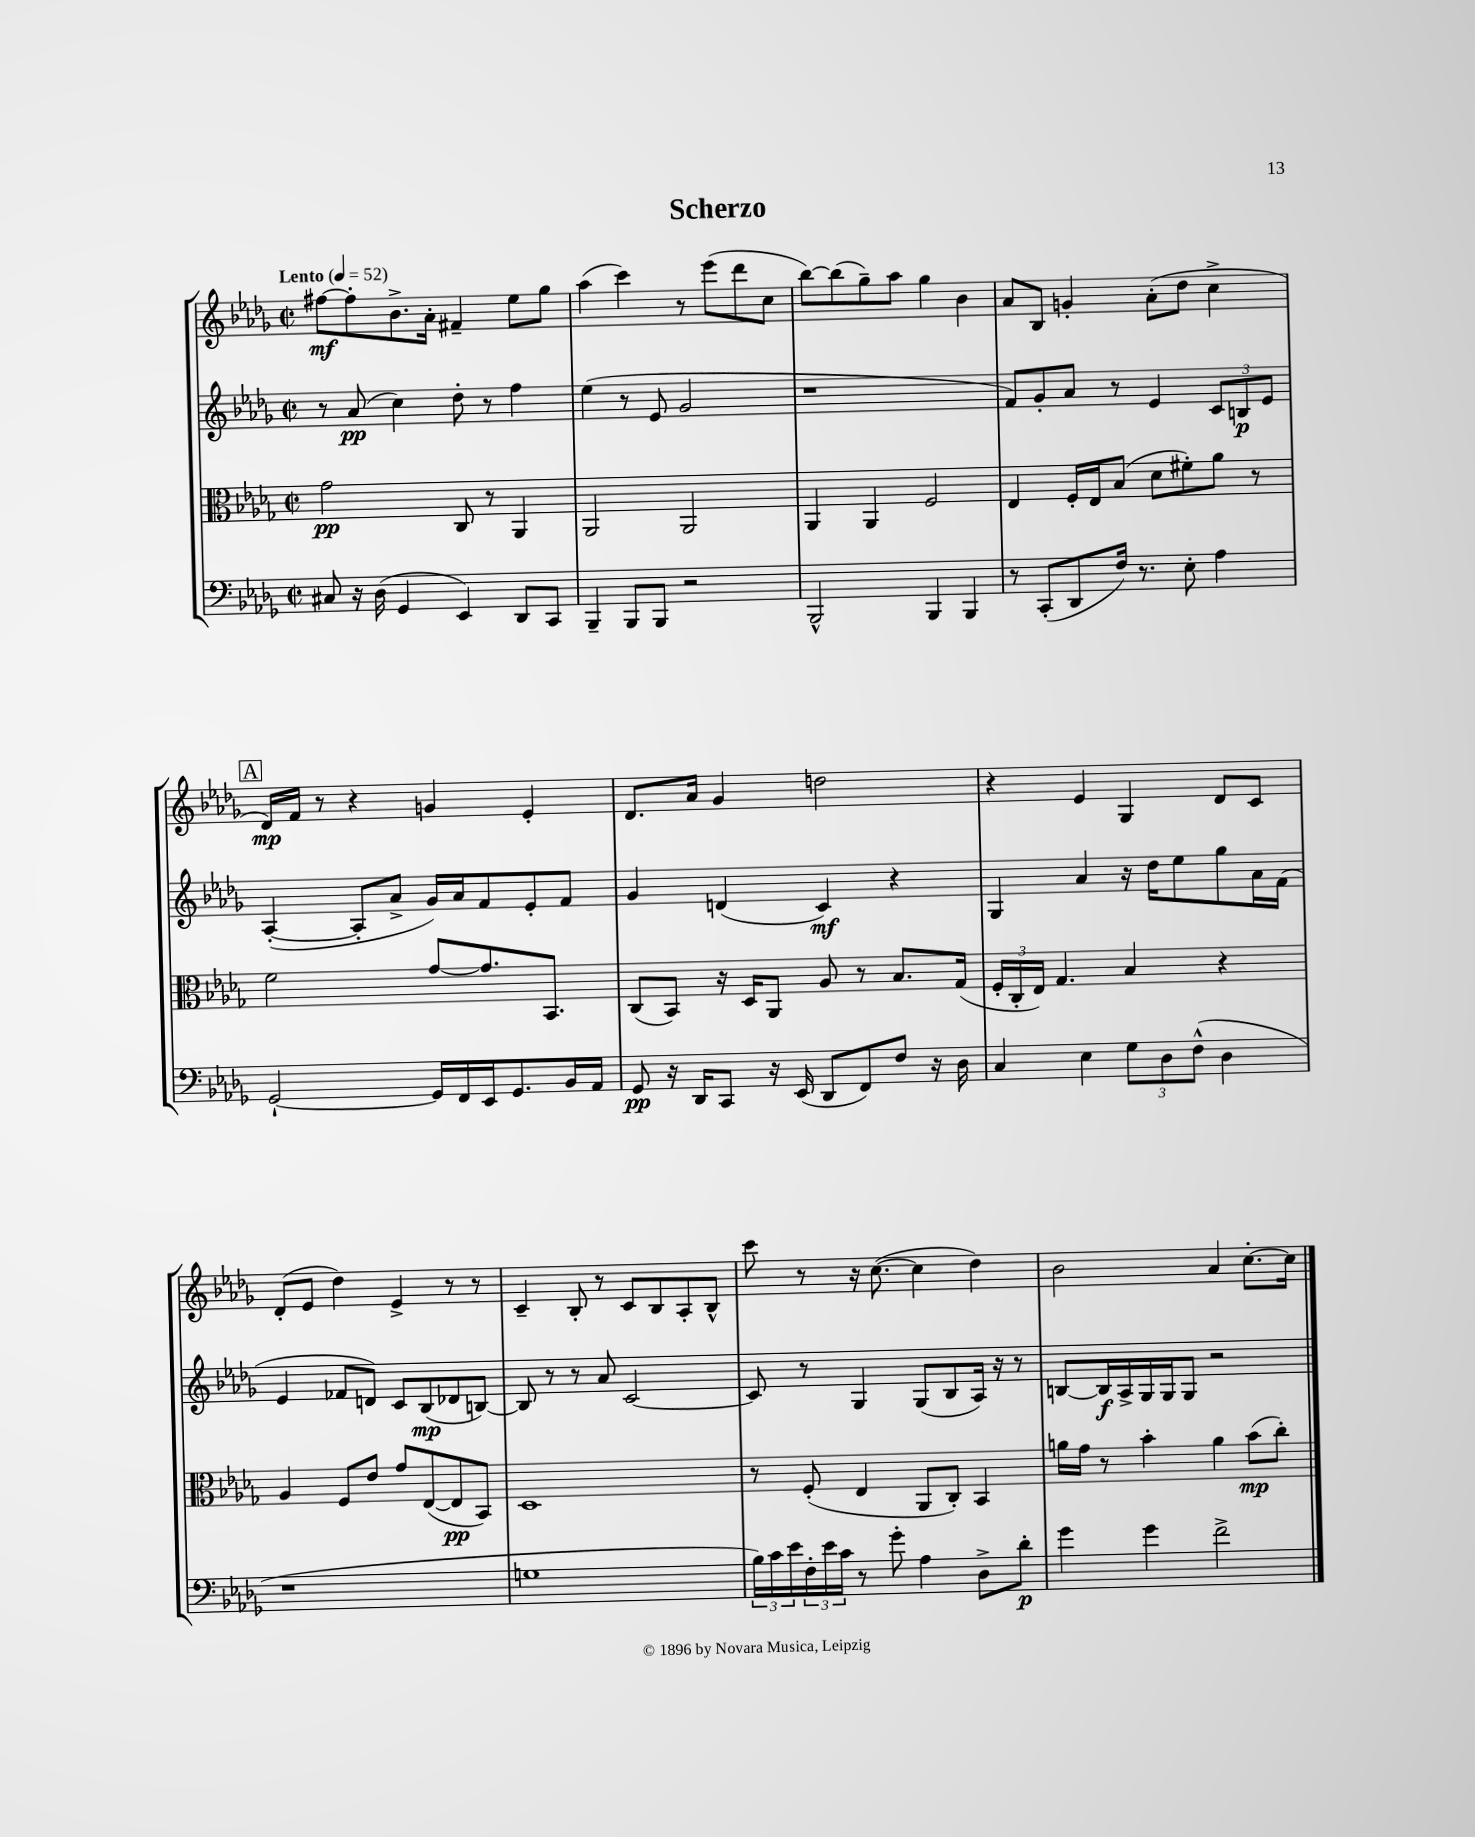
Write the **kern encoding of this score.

**kern	**kern	**kern	**kern
*staff4	*staff3	*staff2	*staff1
*clefF4	*clefC3	*clefG2	*clefG2
*k[b-e-a-d-g-]	*k[b-e-a-d-g-]	*k[b-e-a-d-g-]	*k[b-e-a-d-g-]
*M2/2	*M2/2	*M2/2	*M2/2
*met(c|)	*met(c|)	*met(c|)	*met(c|)
*MM52	*MM52	*MM52	*MM52
8C#/	2g-\	8r	[8ff#\L
16r	.	(8a-/	8ff#'\]
(16D-\	.	.	.
4GG-/	.	4cc\)	8.b-^\
.	.	.	16a-'\Jk
4EE-/)	8C/	8dd-'\	4f#~/
.	8r	8r	.
8DD-/L	4AA-/	4ff\	8ee-\L
8CC/J	.	.	8gg-\J
=	=	=	=
4BBB-~/	2AA-/	(4ee-\	(4aa-\
8BBB-/L	.	8r	4ccc\)
8BBB-/J	.	8e-/	.
2r	2AA-/	2g-/	8r
.	.	.	(8eee-\L
.	.	.	8ddd-\
.	.	.	8cc\J
=	=	=	=
2BBB-^^/	4AA-/	1r	[8bb-\L)
.	.	.	(8bb-\]
.	4AA-/	.	8gg-~\)
.	.	.	8aa-\J
4BBB-/	2F/	.	4gg-\
4BBB-/	.	.	4b-\
=	=	=	=
8r	4E-/	8f/L)	8a-/L
(8CC'/L	.	8g-'/	8B-/J
8DD-/	16F'/LL	8a-/J	4g'/
.	16E-/J	.	.
16F/Jk)	(8B-/J	8r	.
8.r	.	.	.
.	8d-\L	4e-/	(8a-'\L
8E-'\	8f#'\)	.	8dd-\J
4A-\	8a-\J	12c/L	4cc^\
.	.	12B/	.
.	8r	.	.
.	.	12e-/J	.
=	=	=	=
[2GG-`/	2f\	([4A-'/	16d-/LL)
.	.	.	16f/JJ
.	.	.	8r
.	.	8A-'/]L	4r
.	.	8a-^/J	.
16GG-/]LL	[8g-/L	16g-/LL)	4g/
16FF/	.	16a-/J	.
16EE-/J	8.g-/]	8f/	.
8.GG-/	.	.	.
.	.	8e-'/	4e-'/
.	8.BB-/J	.	.
16BB-/L	.	8f/J	.
16AA-/JJ	.	.	.
=	=	=	=
8GG-/	(8C/L	4g-/	8.d-/L
16r	8BB-/J)	.	.
16DD-/LK	.	.	16a-/Jk
8CC/J	16r	(4d/	4g-/
.	16D-/LK	.	.
16r	8AA-/J	.	.
(16EE-/	.	.	.
8DD-/L	8A-/	4c/)	2dd\
8FF/)	8r	.	.
8F/J	8.B-/L	4r	.
16r	.	.	.
16D-\	(16G-/Jk	.	.
=	=	=	=
4C/	24F'/LL	4G-/	4r
.	24C'/	.	.
.	24E-/JJ)	.	.
.	4.G-/	.	.
4E-\	.	4a-/	4e-/
12G-\L	4B-/	16r	4G-/
.	.	16dd-\LK	.
12D-\	.	.	.
.	.	8ee-\	.
(12F^^\J	.	.	.
4D-\	4r	8gg-\	8d-/L
.	.	16a-\L	8c/J
.	.	(16f\JJ	.
=	=	=	=
1r	4A-/	4e-/	(8d-'/L
.	.	.	8e-/J
.	8F/L	8f-/L	4dd-\)
.	8e-/J	8d/J)	.
.	8g-/L	8c/L	4e-^/
.	([8E-/	(8B-/	.
.	8E-/]	8d-/	8r
.	8BB-/J)	[8B/J)	8r
=	=	=	=
1G	1D-	8B/]	4c~/
.	.	8r	.
.	.	8r	8B-'/
.	.	8a-/	8r
.	.	[2c/	8c/L
.	.	.	8B-/
.	.	.	8A-'/
.	.	.	8B-^^/J
=	=	=	=
24B-\LL)	8r	8c/]	8ccc\
24c\	.	.	.
24e-\	.	.	.
24F'\	(8F'/	8r	8r
24e-\	.	.	.
24c\JJ	.	.	.
8r	4E-/	4G-/	16r
.	.	.	([8.cc\
8g-'\	.	.	.
4A-\	8AA-/L	(8G-/L	4cc\]
.	8C'/J)	8B-/	.
8D-^\L	4BB-/	16A-/Jk)	4dd-\)
.	.	16r	.
8d-'\J	.	8r	.
=	=	=	=
4g-\	16a\LL	[8B/L	2b-\
.	16g-\JJ	.	.
.	8r	16B/]L	.
.	.	16A-^/	.
4g-\	4b-'\	16G-/	.
.	.	16G-/J	.
.	.	8G-/J	.
2f^\	4a\	2r	4a-/
.	(8b-\L	.	[8.cc'\L
.	8cc'\J)	.	.
.	.	.	16cc\]Jk
==	==	==	==
*-	*-	*-	*-
